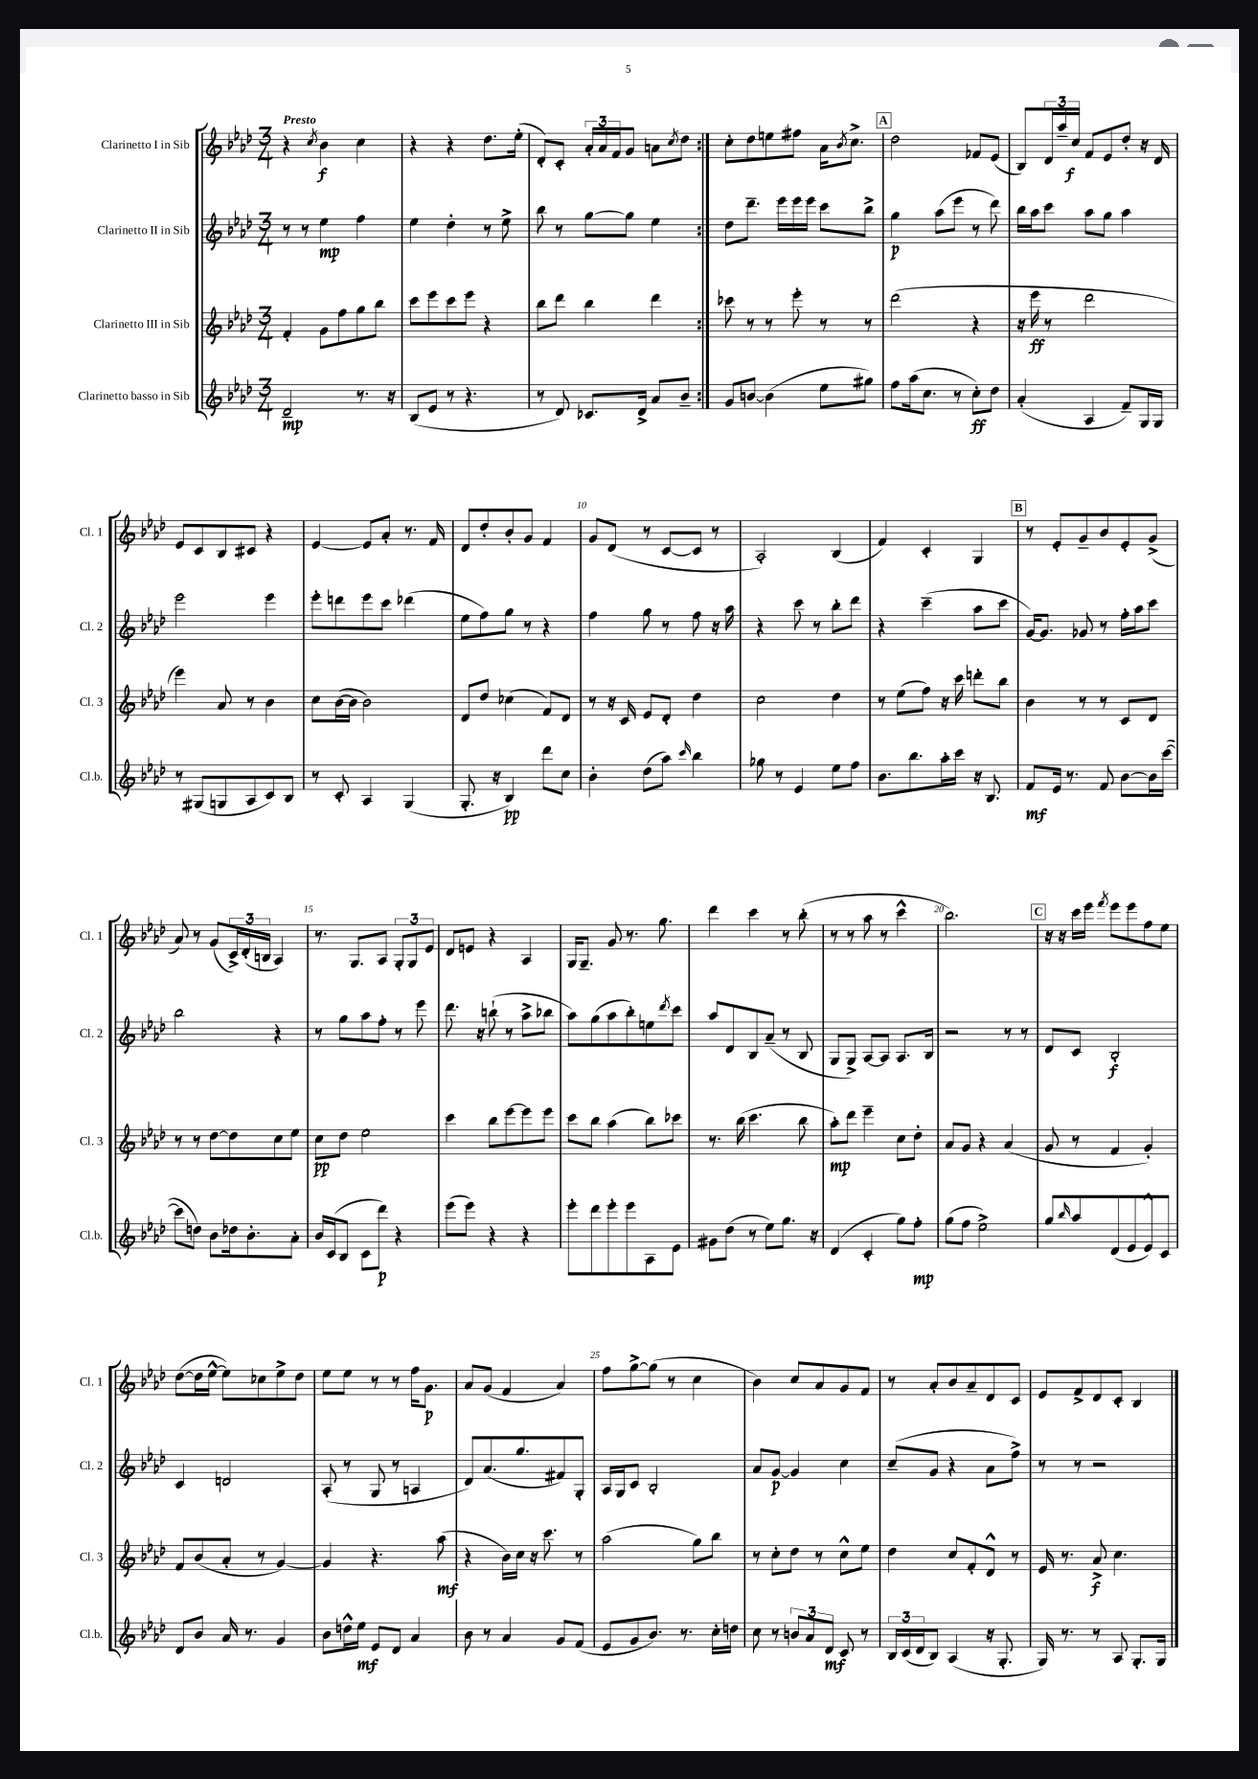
<<
\new StaffGroup <<
\new Staff = "s0" \with { instrumentName = "Clarinetto I in Sib" shortInstrumentName = "Cl. 1" } {
    \clef treble \key aes \major \numericTimeSignature \time 3/4 \tempo "Presto"
    \repeat volta 2 { r4 \acciaccatura { c''8 } bes'4\f c''4 |
    r4 r4 des''8. ees''16-.( |
    des'8-.) c'8-. \tuplet 3/2 { aes'16-. aes'16 f'16 } g'8 a'8 \acciaccatura { c''8 } des''8 | }
    c''8-. des''8 e''8 fis''8 aes'16 \acciaccatura { bes'8 } c''8.-> |
    \mark \markup { \box "A" } des''2 fes'8 ees'8( |
    bes8) \tuplet 3/2 { des'16 aes''16-- c''16\f } f'8 ees'8 des''8-. r16 des'16 |
    ees'8 c'8 bes8 cis'8 r4 |
    ees'4~ ees'8 aes'8-. r8. f'16 |
    des'8 des''8-. bes'8-. g'8 f'4 |
    g'8 des'8( r8 c'8~ c'8 r8 |
    aes2-.) bes4( |
    f'4) c'4-. g4 |
    \mark \markup { \box "B" } r8 ees'8-. g'8-- bes'8 ees'8-. g'8->( |
    aes'8) r8 g'8( \tuplet 3/2 { c'16->) des'16-.( b16 } aes4) |
    r8. g8. aes8 \tuplet 3/2 { g8-. g8 ees'8 } |
    des'8 e'8 r4 aes4 |
    g16 g8.-- g'8 r8. g''8. |
    des'''4 c'''4 r8 bes''8-.( |
    r8 r8 aes''8 r8 c'''4-^ |
    bes''2.) |
    \mark \markup { \box "C" } r16 r16 c'''16 ees'''16 \acciaccatura { f'''8 } ees'''8 ees'''8 f''8 ees''8 |
    des''8~( des''16 ees''16~-^ ees''8) ces''8 ees''8-> des''8 |
    ees''8 ees''8 r8 r8 f''16 g'8.\p |
    aes'8 g'8( f'4 aes'4) |
    f''8 g''8~-> g''8( r8 c''4 |
    bes'4) c''8 aes'8 g'8 f'8 |
    r8 aes'8-. bes'8 aes'8-- des'8 c'8 |
    ees'8 f'8-> des'8 c'8-. bes4 \bar "|." |
}
\new Staff = "s1" \with { instrumentName = "Clarinetto II in Sib" shortInstrumentName = "Cl. 2" } {
    \clef treble \key aes \major \numericTimeSignature \time 3/4
    \repeat volta 2 { r8 r8 ees''4\mp f''4 |
    ees''4 des''4-. r8 ees''8-> |
    bes''8 r8 g''8~ g''8 ees''4 | }
    des''8 des'''8.-- ees'''16 ees'''16 ees'''16 c'''8 bes''8-> |
    \mark \markup { \box "A" } g''4\p aes''8( ees'''8 r8 des'''8) |
    bes''16 aes''16 c'''8 aes''8 g''8 aes''4 |
    ees'''2 ees'''4 |
    ees'''8-. d'''8 ees'''8 c'''8 des'''4( |
    ees''8 f''8) g''8 r8 r4 |
    f''4 g''8 r8 f''8 r16 aes''16 |
    r4 c'''8 r8 bes''8-. des'''8 |
    r4 c'''4--( aes''8 c'''8 |
    \mark \markup { \box "B" } g'16~) g'8. ges'8 r8 f''16-. aes''16 c'''8 |
    bes''2 r4 |
    r8 g''8 aes''8 f''8-. r8 ees'''8 |
    des'''8. r16 b''8-!( r8 aes''8-> bes''8 |
    aes''8) g''8( aes''8 bes''8-.) e''8 \acciaccatura { des'''8 } c'''8 |
    aes''8 des'8 bes8 aes'8--( r8 bes8 |
    g8 g8->) aes8~ aes8 aes8. bes16 |
    r2 r8 r8 |
    \mark \markup { \box "C" } des'8 c'8 bes2-.\f |
    c'4 d'2 |
    aes8-.( r8 g8 r8 a4 |
    des'8) aes'8.( g''8. fis'8) g8-. |
    aes16 g16 c'8 bes2-. |
    aes'8 g'8~\p g'4 c''4 |
    c''8--( g'8 r4 aes'8 f''8->) |
    r8 r8 r2 \bar "|." |
}
\new Staff = "s2" \with { instrumentName = "Clarinetto III in Sib" shortInstrumentName = "Cl. 3" } {
    \clef treble \key aes \major \numericTimeSignature \time 3/4
    \repeat volta 2 { f'4-. g'8 f''8 g''8 bes''8 |
    c'''8 ees'''8 c'''8 ees'''8 r4 |
    bes''8 des'''8 bes''4 des'''4 | }
    ces'''8 r8 r8 ees'''8-. r8 r8 |
    \mark \markup { \box "A" } des'''2( r4 |
    r16 ees'''16\ff r8 des'''2 |
    ees'''4) aes'8 r8 bes'4 |
    c''8 bes'16~( bes'16 bes'2) |
    des'8 des''8 ces''4( f'8) des'8 |
    r8 r16 c'16 ees'8 des'8-. des''4 |
    c''2 des''4 |
    r8 ees''8( f''8) r16 c'''16 d'''8-. bes''8 |
    \mark \markup { \box "B" } bes'4 r8 r8 c'8 des'8 |
    r8 r8 des''8~ des''8 c''8 ees''8 |
    c''8\pp des''8 ees''2 |
    c'''4 bes''8 ees'''8~ ees'''8 ees'''8 |
    c'''8 bes''8 aes''4( bes''8) ces'''8 |
    r8. bes''16( c'''4. bes''8 |
    aes''8-.\mp) des'''8 ees'''4-- c''8 des''8-. |
    aes'8 g'8 r4 aes'4( |
    \mark \markup { \box "C" } g'8 r8 f'4 g'4-.) |
    f'8 bes'8( aes'8-. r8 g'4~) |
    g'4 r4. aes''8\mf( |
    r4 bes'16) c''16 r16 c'''8. r8 |
    aes''2( g''8) bes''8 |
    r8 c''8-. des''8 r8 c''8-^ ees''8 |
    des''4 c''8 f'8-. des'8-^ r8 |
    ees'16 r8. aes'8->\f c''4. \bar "|." |
}
\new Staff = "s3" \with { instrumentName = "Clarinetto basso in Sib" shortInstrumentName = "Cl.b." } {
    \clef treble \key aes \major \numericTimeSignature \time 3/4
    \repeat volta 2 { des'2--\mp r8. r16 |
    bes8( ees'8 r8 r4. |
    r8 des'8) ces'8. des'16-> aes'8 bes'8-- | }
    g'8 b'8~ b'4( ees''8 gis''8) |
    \mark \markup { \box "A" } f''8 aes''16( c''8. r8 c''8-.\ff) des''8 |
    aes'4-.( aes4 f'8--) g16 g16 |
    r8 gis8( g8 aes8 c'8) bes8 |
    r8 c'8-. aes4 g4( |
    g8.-. r16 bes4\pp) des'''8 c''8 |
    bes'4-. des''8( aes''8) \grace { c'''16 } bes''4 |
    ges''8 r8 ees'4 ees''8 f''8 |
    bes'8. bes''8. aes''16-. c'''16 r16 bes8. |
    \mark \markup { \box "B" } f'8\mf ees'16 r8. f'8 bes'8~ bes'16 c'''16~( |
    c'''8 d''8) bes'8 des''16 bes'8.-. aes'8-. |
    bes'16 c'16( bes8 c'8 des'''8\p) r4 |
    ees'''8( ees'''8) r4 r4 |
    ees'''8-. des'''8 ees'''8-. ees'''8 aes8 ees'8 |
    gis'8 des''8( r8 ees''8) g''8. r16 |
    des'4( c'4-. g''8) f''8-.\mp |
    g''8( f''8 ees''2->) |
    \mark \markup { \box "C" } g''8 \grace { bes''16 } aes''8 des'8( ees'8 ees'8-^) c'8 |
    des'8 bes'8 aes'16 r8. g'4 |
    bes'8 d''16-^ ees''16\mf ees'8 des'8 aes'4 |
    bes'8 r8 aes'4 g'8 f'8( |
    ees'8 g'8 bes'8.) r8. c''16-. d''16 |
    c''8 r8 \tuplet 3/2 { b'8 aes'8 des'8\mf } c'8 r8 |
    \tuplet 3/2 { bes16 c'16( des'16 } bes8) aes4( r16 g8.-. |
    g16) r8. r8 aes8 g8.-. g16 \bar "|." |
}
>>
>>
\layout { \context { \Score \override BarNumber.break-visibility = ##(#f #t #t) barNumberVisibility = #(every-nth-bar-number-visible 5) } }
